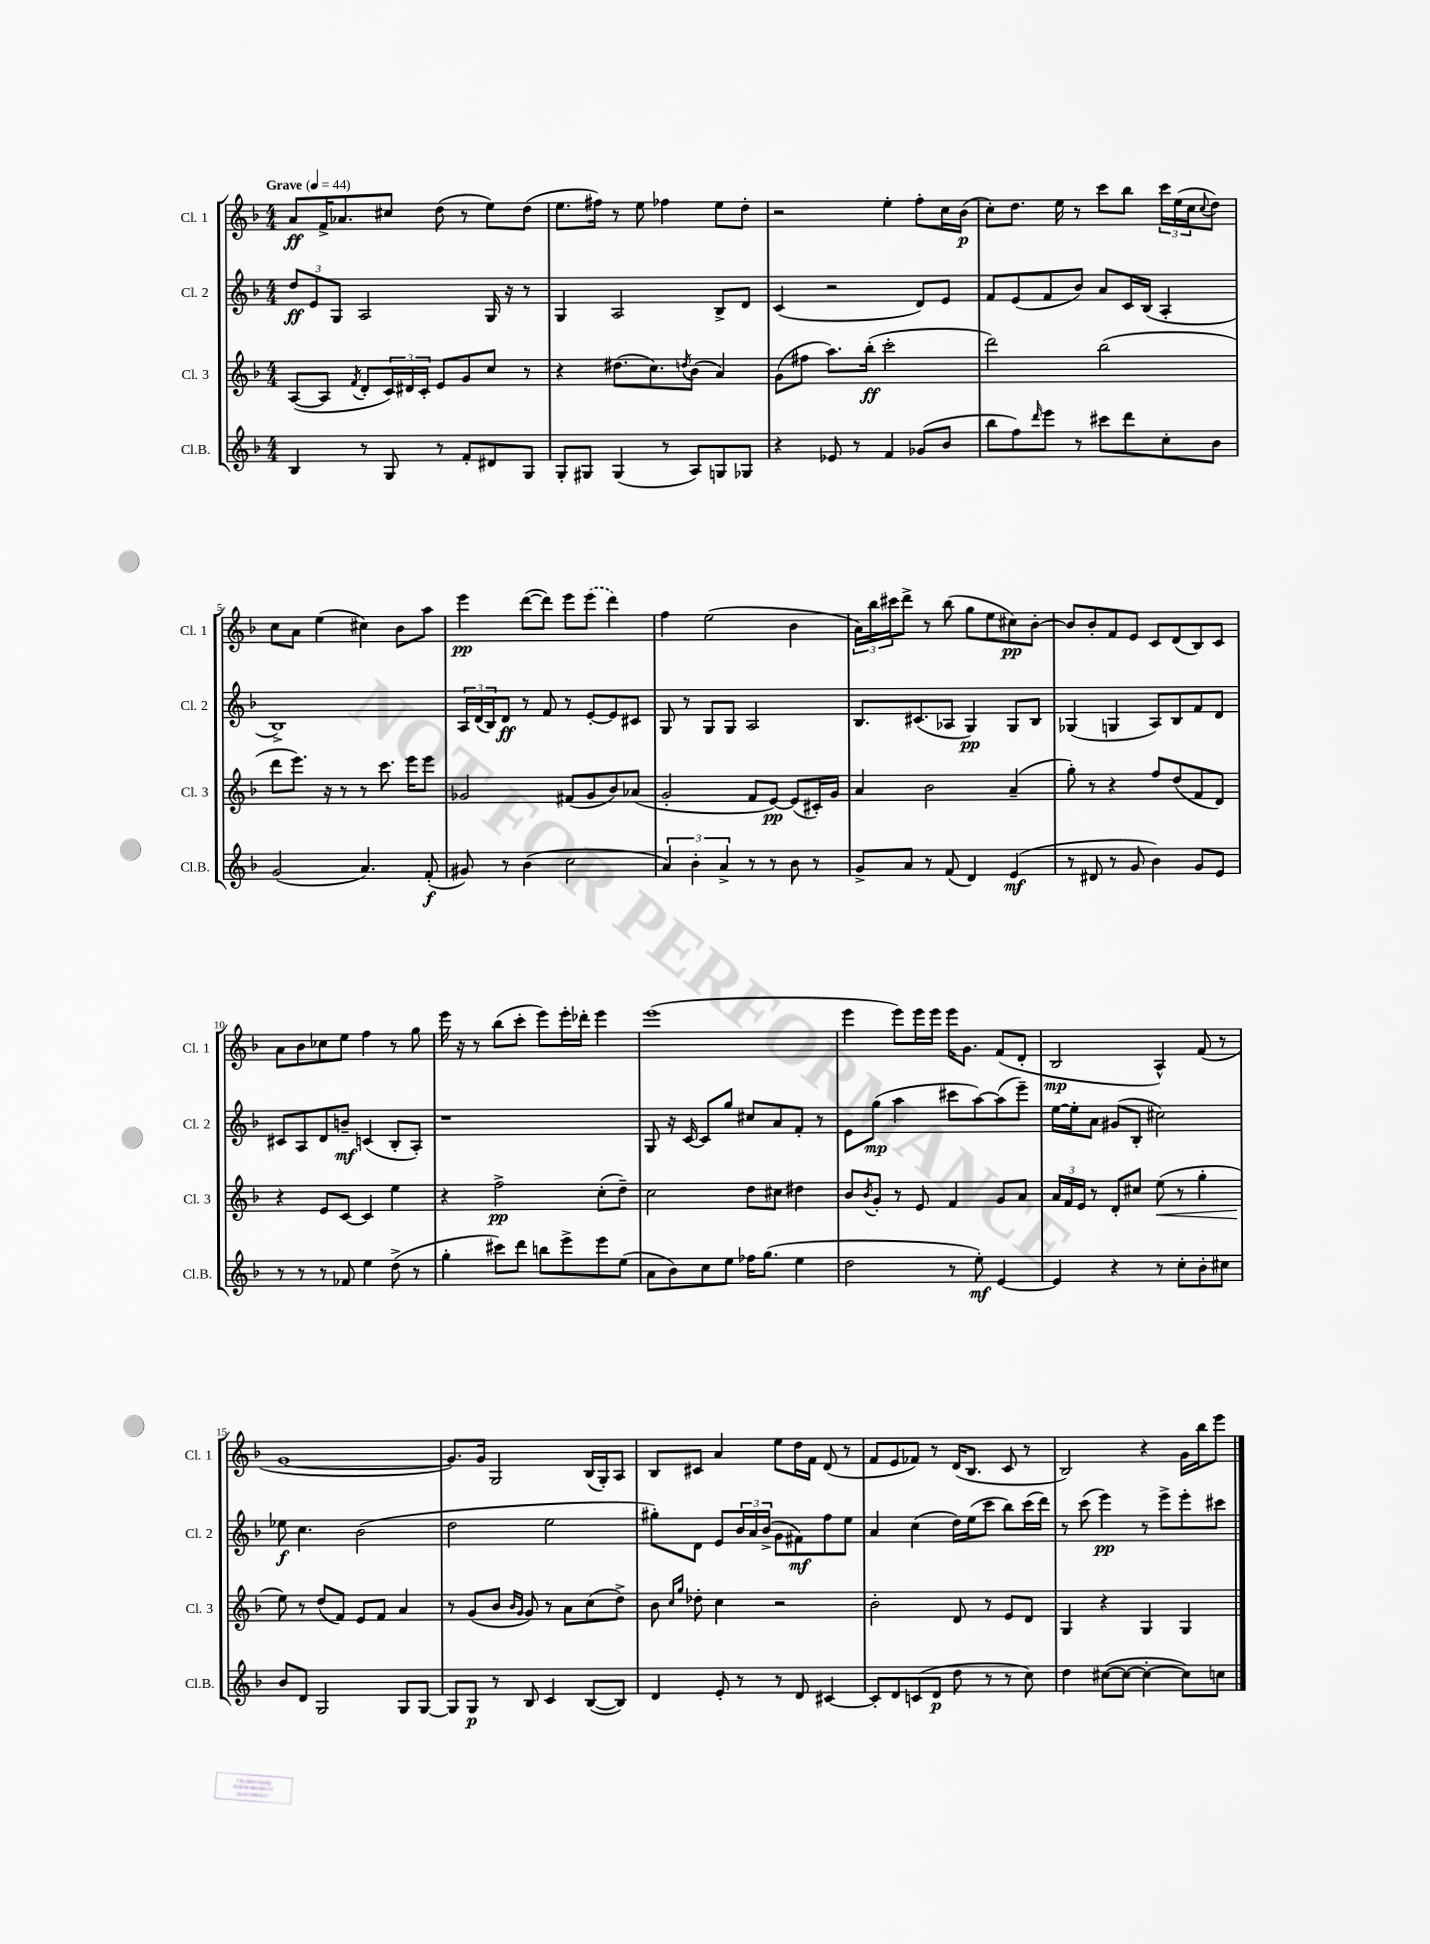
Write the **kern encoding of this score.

**kern	**dynam	**kern	**dynam	**kern	**dynam	**kern	**dynam
*part4	*part4	*part3	*part3	*part2	*part2	*part1	*part1
*staff4	*staff4	*staff3	*staff3	*staff2	*staff2	*staff1	*staff1
*I"Cl.B.	*	*I"Cl. 3	*	*I"Cl. 2	*	*I"Cl. 1	*
*I'Cl.B.	*	*I'Cl. 3	*	*I'Cl. 2	*	*I'Cl. 1	*
*clefG2	*	*clefG2	*	*clefG2	*	*clefG2	*
*k[b-]	*	*k[b-]	*	*k[b-]	*	*k[b-]	*
*M4/4	*	*M4/4	*	*M4/4	*	*M4/4	*
*MM44	*	*MM44	*	*MM44	*	*MM44	*
=1	=1	=1	=1	=1	=1	=1	=1
!	!	!	!	!	!	!LO:TX:a:B:t=Grave	!
4B-/	.	([8A/L	.	12dd/L	ff	8a/L	ff
.	.	.	.	12e/	.	.	.
.	.	8A/J]	.	.	.	16f^/K	.
.	.	.	.	12G/J	.	.	.
.	.	.	.	.	.	8.a-X/	.
.	.	8qf/	.	.	.	.	.
8r	.	8d'/L	.	2A/	.	.	.
8G/	.	24c/L)	.	.	.	8cc#X/J	.
.	.	24d#X/	.	.	.	.	.
.	.	24c'/JJ	.	.	.	.	.
8r	.	8e/L	.	.	.	(8dd\	.
8f'/L	.	8g/	.	.	.	8r	.
8d#X/	.	8cc/J	.	16G/	.	8ee\L)	.
.	.	.	.	16r	.	.	.
8G/J	.	8r	.	8r	.	(8dd\J	.
=2	=2	=2	=2	=2	=2	=2	=2
8G'/L	.	4r	.	4G/	.	8.ee\L	.
8G#X/J	.	.	.	.	.	.	.
.	.	.	.	.	.	16ff#X\Jk)	.
(4G#/	.	(8.dd#X\L	.	2A/	.	8r	.
.	.	.	.	.	.	8ee\	.
.	.	8.cc\)	.	.	.	.	.
8r	.	.	.	.	.	4ff-X\	.
.	.	8qddn/	.	.	.	.	.
8A/L)	.	(8b-\J	.	.	.	.	.
8Gn/	.	4a/)	.	8B-^/L	.	8ee\L	.
8G-X/J	.	.	.	8d/J	.	8dd'\J	.
=3	=3	=3	=3	=3	=3	=3	=3
4r	.	(8g\L	.	(4c/	.	2r	.
.	.	8ff#X\J	.	.	.	.	.
8e-X/	.	8.aa\L)	.	2r	.	.	.
8r	.	.	.	.	.	.	.
.	.	(16bb-'\Jk	ff	.	.	.	.
4f/	.	2ccc'\	.	.	.	4ee'\	.
(8g-X/L	.	.	.	8d/L)	.	8ff'\L	.
8b-/J	.	.	.	8e/J	.	16cc\L	.
.	.	.	.	.	.	(16b-\JJ	p
=4	=4	=4	=4	=4	=4	=4	=4
8bb-\L	.	2ddd\)	.	8f/L	.	8cc'\L)	.
8ff\)	.	.	.	(8e/	.	8.dd\J	.
16qqddd/	.	.	.	.	.	.	.
8eee\J	.	.	.	8f/	.	.	.
.	.	.	.	.	.	16ee\	.
8r	.	.	.	8b-/J)	.	8r	.
8ccc#X\L	.	(2bb-\	.	8a/L	.	8ccc\L	.
8ddd\	.	.	.	16c/L	.	8bb-\J	.
.	.	.	.	(16B-/JJ	.	.	.
8cc'\	.	.	.	4A'/	.	24ccc\LL	.
.	.	.	.	.	.	(24ee\	.
.	.	.	.	.	.	24cc\J	.
.	.	.	.	.	.	8qqcc/	.
8b-\J	.	.	.	.	.	8dd\J)	.
!!LO:LB:g=z
=5	=5	=5	=5	=5	=5	=5	=5
(2g/	.	8ddd\L	.	1B-^)	.	8cc\L	.
.	.	8.eee\J)	.	.	.	8a\J	.
.	.	.	.	.	.	(4ee\	.
.	.	16r	.	.	.	.	.
.	.	8r	.	.	.	.	.
4.a/)	.	8r	.	.	.	4cc#X\)	.
.	.	8.ccc\	.	.	.	.	.
.	.	.	.	.	.	8b-\L	.
.	.	16eee\KL	.	.	.	.	.
(8f'/	f	8eee\J	.	.	.	8aa\J	.
=6	=6	=6	=6	=6	=6	=6	=6
8g#X/)	.	2g-X/	.	24A/LL	.	4eee\	pp
.	.	.	.	(24d/	.	.	.
.	.	.	.	24B-/J)	.	.	.
8r	.	.	.	8d/J	ff	.	.
(4b-\	.	.	.	8r	.	([8ddd\L	.
.	.	.	.	8f/	.	8ddd\J])	.
2cc\	.	(8f#X/L	.	8r	.	8eee\L	.
.	.	8g-/	.	[8e'/L	.	(8eee\J	.
.	.	8b-/)	.	8e/]	.	4ddd\)	.
.	.	(8a-X/J	.	8c#X/J	.	.	.
=7	=7	=7	=7	=7	=7	=7	=7
6a/)	.	2g'/	.	8G/	.	4ff\	.
.	.	.	.	8r	.	.	.
6b-'\	.	.	.	.	.	.	.
.	.	.	.	8G/L	.	(2ee\	.
6a^/	.	.	.	.	.	.	.
.	.	.	.	8G/J	.	.	.
8r	.	8f/L	.	2A/	.	.	.
8r	.	[8e/J)	pp	.	.	.	.
8b-\	.	(8e/L]	.	.	.	4b-\	.
8r	.	16c#X'/L)	.	.	.	.	.
.	.	16g/JJ	.	.	.	.	.
=8	=8	=8	=8	=8	=8	=8	=8
8g^/L	.	4a/	.	8.B-/L	.	24a\LL)	.
.	.	.	.	.	.	24bb-\	.
.	.	.	.	.	.	24ccc#X\J	.
8a/J	.	.	.	.	.	8ddd^\J	.
.	.	.	.	(8.c#X/	.	.	.
8r	.	2b-\	.	.	.	8r	.
(8f/	.	.	.	8A-X/J	.	(8bb-\	.
4d/)	.	.	.	4G/)	pp	8gg\L	.
.	.	.	.	.	.	8ee\	.
(4e/	mf	(4a~/	.	8G/L	.	8cc#X\)	pp
.	.	.	.	8B-/J	.	[8b-'\J	.
=9	=9	=9	=9	=9	=9	=9	=9
8r	.	8gg'\)	.	(4G-X/	.	8b-/L]	.
8d#X/	.	8r	.	.	.	8b-'/	.
8r	.	4r	.	4Gn/	.	8f/	.
8g/	.	.	.	.	.	8e/J	.
4b-\)	.	8ff/L	.	8A/L)	.	8c/L	.
.	.	(8dd/	.	8B-/	.	(8d/	.
8g/L	.	8f/	.	8f/	.	8B-/)	.
8e/J	.	8d/J)	.	8d/J	.	8c/J	.
!!LO:LB:g=z
=10	=10	=10	=10	=10	=10	=10	=10
8r	.	4r	.	8c#X/L	.	8a\L	.
8r	.	.	.	8A/	.	8b-\	.
8r	.	8e/L	.	8d/	.	8cc-X\	.
8f-X/	.	[8c/J	.	8bn~/J	mf	8ee\J	.
4ee\	.	4c/]	.	(4cn/	.	4ff\	.
(8dd^\	.	4ee\	.	8B-'/L	.	8r	.
8r	.	.	.	8A'/J)	.	8gg\	.
=11	=11	=11	=11	=11	=11	=11	=11
4gg'\	.	4r	.	1r	.	16eee\	.
.	.	.	.	.	.	16r	.
.	.	.	.	.	.	8r	.
8ccc#X\L)	.	2ff^\	pp	.	.	(8bb-\L	.
8ddd\J	.	.	.	.	.	8ccc'\J	.
8bbn\L	.	.	.	.	.	8eee\L)	.
8eee^\	.	.	.	.	.	16eee'\L	.
.	.	.	.	.	.	16ddd-X'\JJ	.
8eee\	.	(8cc'\L	.	.	.	4eee\	.
(8ee\J	.	8dd~\J)	.	.	.	.	.
=12	=12	=12	=12	=12	=12	=12	=12
8a\L	.	2cc\	.	8G/	.	(1eee	.
8b-\)	.	.	.	16r	.	.	.
.	.	.	.	[16c/	.	.	.
8cc\	.	.	.	8c/L]	.	.	.
8ee\J	.	.	.	8gg/J	.	.	.
16ff-X\KL	.	8dd\L	.	8cc#X/L	.	.	.
(8.gg\J	.	.	.	.	.	.	.
.	.	8cc#X\J	.	8a/	.	.	.
4ee\	.	4dd#X\	.	8f'/J	.	.	.
.	.	.	.	8r	.	.	.
=13	=13	=13	=13	=13	=13	=13	=13
2dd\	.	8b-/L	.	8e\L	.	4eee\	.
.	.	8qb-/	.	.	.	.	.
.	.	8g'/J	.	(8gg\J	mp	.	.
.	.	8r	.	4aa\	.	8eee\L)	.
.	.	8e/	.	.	.	16eee\L	.
.	.	.	.	.	.	16eee\JJ	.
8r	.	4f/	.	8ccc#X\L	.	16eee\KL	.
.	.	.	.	.	.	8.g\J	.
8ee'\)	mf	.	.	[8aa\)	.	.	.
[4e/	.	8g/L	.	(8aa\]	.	(8f/L	.
.	.	8a/J	.	8eee~\J)	.	8d'/J	.
=14	=14	=14	=14	=14	=14	=14	=14
4e/]	.	24a/LL	.	[16ee\LL	.	2B-/	mp
.	.	24f/	.	.	.	.	.
.	.	.	.	16ee'\J]	.	.	.
.	.	24e/JJ	.	.	.	.	.
.	.	8r	.	8a\J	.	.	.
4r	.	8d'/L	.	(8g#X/L	.	.	.
.	.	8cc#X/J	.	8B-'/J	.	.	.
!	!	!	!LO:HP:b	!	!	!	!
8r	.	(8ee\	<	2cc#X\)	.	4A^^/)	.
8cc'\L	.	8r	.	.	.	.	.
8b-'\	.	4gg'\	.	.	.	(8f/	.
8cc#X\J	.	.	.	.	.	8r	.
!!LO:LB:g=z
=15	=15	=15	=15	=15	=15	=15	=15
8b-/L	.	8ee\)	.	8ee-X\	f	[1g	.
8d/J	.	8r	[	4.cc\	.	.	.
2G/	.	(8dd/L	.	.	.	.	.
.	.	8f/J)	.	.	.	.	.
.	.	8e/L	.	(2b-\	.	.	.
.	.	8f/J	.	.	.	.	.
8G/L	.	4a/	.	.	.	.	.
[8G/J	.	.	.	.	.	.	.
=16	=16	=16	=16	=16	=16	=16	=16
8G/L]	.	8r	.	2dd\	.	8.g/L])	.
8G/J	p	(8g/L	.	.	.	.	.
.	.	.	.	.	.	16g/Jk	.
8r	.	8b-/J	.	.	.	2G/	.
.	.	16qqb-/LL	.	.	.	.	.
.	.	16qqg/JJ	.	.	.	.	.
8B-/	.	8g/)	.	.	.	.	.
4c/	.	8r	.	2ee\	.	.	.
.	.	8a\L	.	.	.	.	.
([8B-/L	.	(8cc\	.	.	.	(16B-/LL	.
.	.	.	.	.	.	16G'/J)	.
8B-/J])	.	8dd^\J)	.	.	.	8A/J	.
=17	=17	=17	=17	=17	=17	=17	=17
4d/	.	8b-\	.	8gg#X'\L)	.	8B-/L	.
.	.	16qqcc/LL	.	.	.	.	.
.	.	16qqgg/JJ	.	.	.	.	.
.	.	8dd-X'\	.	8d\J	.	8c#X/J	.
8e'/	.	4cc\	.	8e/L	.	4a/	.
8r	.	.	.	24b-/L	.	.	.
.	.	.	.	24a/	.	.	.
.	.	.	.	(24b-^/JJ	.	.	.
8r	.	2r	.	8g\L	.	8ee\L	.
8d/	.	.	.	8f#X\)	mf	16dd\L	.
.	.	.	.	.	.	16f\JJ	.
[4c#X/	.	.	.	8ff\	.	(8d/	.
.	.	.	.	8ee\J	.	8r	.
=18	=18	=18	=18	=18	=18	=18	=18
8c#'/L]	.	2b-'\	.	4a/	.	8f/L	.
8d/	.	.	.	.	.	8e/	.
(8cn/	.	.	.	(4cc\	.	8f-X/J)	.
8d/J	p	.	.	.	.	8r	.
8dd\	.	8d/	.	16dd\LL)	.	(16d/KL	.
.	.	.	.	(16ee\J	.	8.B-/J	.
8r	.	8r	.	8ccc\J	.	.	.
8r	.	8e/L	.	8bb-\L)	.	8c/	.
8cc\)	.	8d/J	.	(16ccc\L	.	8r	.
.	.	.	.	16ddd\JJ)	.	.	.
=19	=19	=19	=19	=19	=19	=19	=19
4dd\	.	4G/	.	8r	.	2B-/)	.
.	.	.	.	(8ccc\	.	.	.
([8cc#X\L	.	4r	.	4eee\)	pp	.	.
8cc#\J_	.	.	.	.	.	.	.
4cc#'\_	.	4G/	.	8r	.	4r	.
.	.	.	.	8eee^\L	.	.	.
8cc#\L])	.	4G/	.	8eee'\	.	16g\LL	.
.	.	.	.	.	.	16bb-\J	.
8ccn\J	.	.	.	8ccc#X\J	.	8eee\J	.
==	==	==	==	==	==	==	==
*-	*-	*-	*-	*-	*-	*-	*-
